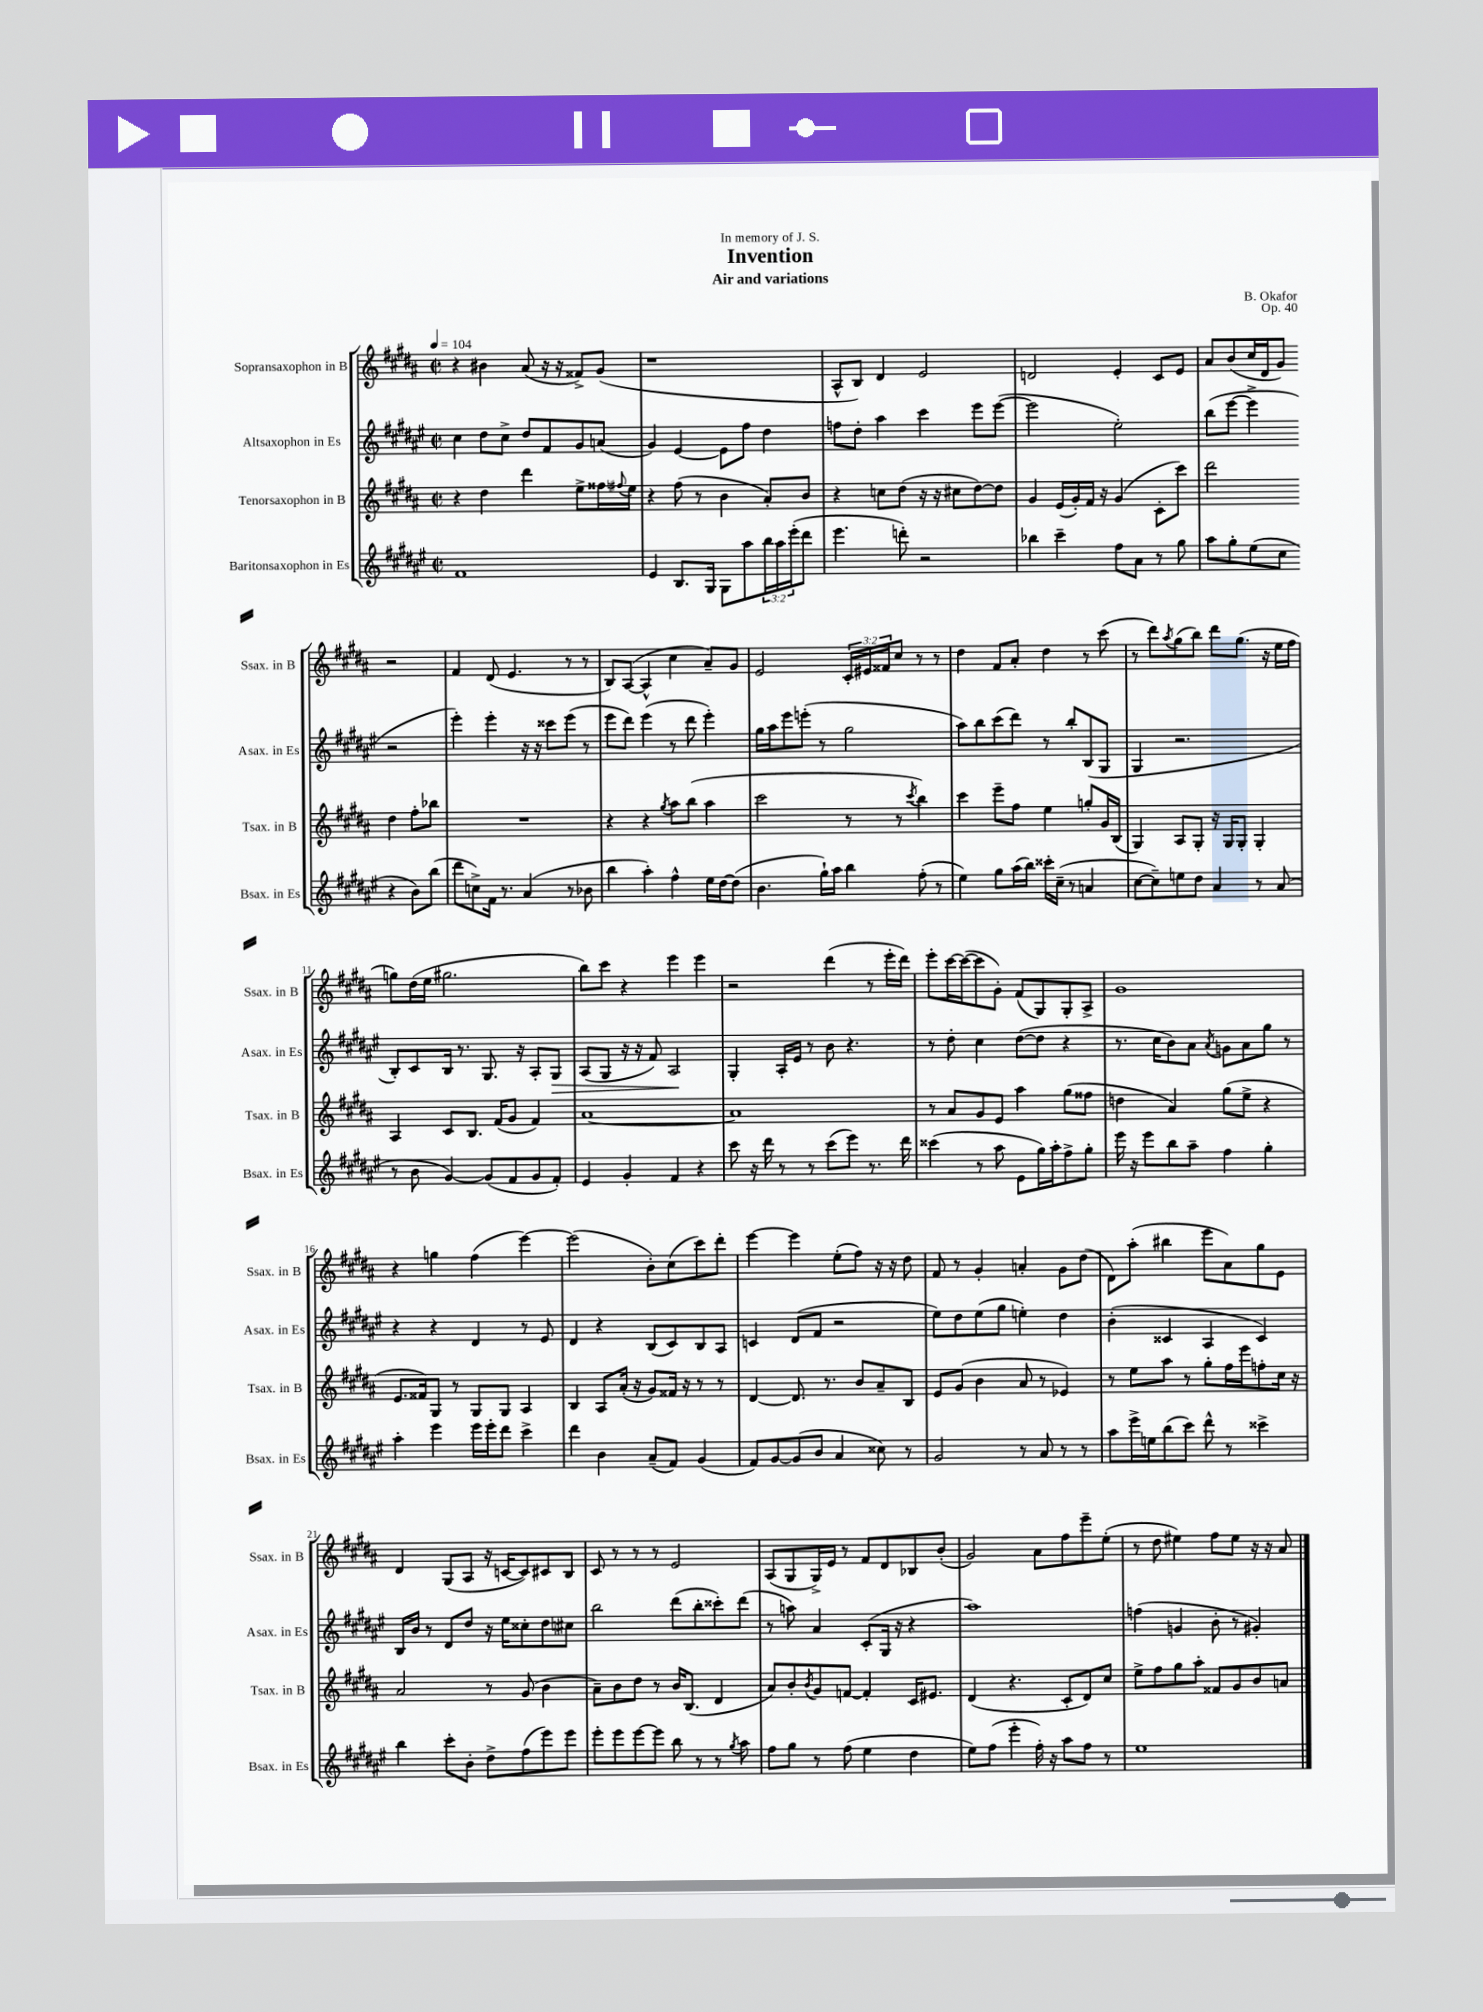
\header { title = "Invention" composer = "B. Okafor" subtitle = "Air and variations" dedication = "In memory of J. S." opus = "Op. 40" }
<<
\new StaffGroup <<
\new Staff = "s0" \with { instrumentName = "Sopransaxophon in B" shortInstrumentName = "Ssax. in B" } {
    \clef treble \key b \major \defaultTimeSignature \time 2/2 \override Staff.TupletNumber.text = #tuplet-number::calc-fraction-text \tempo 4 = 104
    r4 bis'4 ais'8( r16 r16 fisis'8->) gis'8( |
    r1 |
    ais8-^ b8) dis'4 e'2 |
    d'2 e'4-. cis'8 e'8 |
    ais'8 b'8( cis''16 dis'16 gis'8) r2 |
    fis'4 dis'8( e'4. r8 r8 |
    b8) ais8~( ais4-^ cis''4 ais'8--) gis'8 |
    e'2 \tuplet 3/2 { cis'16-. eis'16 fisis'16 } cis''8 r8 r8 |
    dis''4 fis'8 ais'8-. dis''4 r8 cis'''8( |
    r8 dis'''8) \acciaccatura { ais''8 } gis''8( b''8) dis'''8 gis''8.( r16 e''16 fis''16 |
    g''8) dis''16( e''16 gis''2. |
    b''8) cis'''8 r4 e'''4 e'''4 |
    r2 dis'''4( r8 e'''16-. dis'''16) |
    e'''8-. cis'''16~ cis'''16~( cis'''8 gis'8-.) fis'8( gis8) gis8-. ais8-> |
    gis'1 |
    r4 g''4 fis''4( e'''4~) |
    e'''2( b'8-.) cis''8( cis'''8) dis'''8-. |
    e'''4~ e'''4 e''8-.( fis''8) r16 r16 dis''8 |
    fis'8 r8 gis'4-. a'4-. gis'8 dis''8( |
    dis'8) ais''8-.( bis''4 e'''8 ais'8) gis''8 e'8 |
    dis'4 gis8( ais8 r16 c'16~ c'8) cis'8 b8 |
    cis'8 r8 r8 r8 e'2 |
    ais8( gis8 gis16->) e'16 r8 fis'8 dis'8 bes8 b'8-.( |
    gis'2) ais'8 fis''8 e'''8-- e''8-.( |
    r8 dis''8 eis''4) fis''8 eis''8 r16 r16 ais'8 \bar "|." |
}
\new Staff = "s1" \with { instrumentName = "Altsaxophon in Es" shortInstrumentName = "Asax. in Es" } {
    \clef treble \key fis \major \defaultTimeSignature \time 2/2
    cis''4 dis''8 cis''8-> dis''8 fis'8 gis'8 a'8( |
    gis'4) eis'4~ eis'8 fis''8 dis''4 |
    f''8 dis''8-. ais''4 cis'''4 eis'''8 eis'''8~( |
    eis'''2 eis''2-.) |
    b''8( eis'''8~ eis'''4-> r2 |
    eis'''4-.) eis'''4-. r16 r16 cisis'''8 eis'''8( r8 |
    eis'''8 dis'''8) eis'''4( r8 dis'''8 eis'''4-.) |
    gis''16 ais''16 eis'''8 e'''8-.( r8 gis''2 |
    ais''8) b''8 cis'''8( dis'''8) r8 b''8-. b8( gis8 |
    gis4 r2. |
    b8-.) cis'8 b16 r8. gis8. r16 ais8-. gis8\> |
    ais8( gis8 r16 r16 fis'8) ais2\! |
    gis4-. ais16-. eis'16 r8 b'8 r4. |
    r8 dis''8-. cis''4 dis''8~( dis''8 r4 |
    r8. cis''16 b'8) ais'8 \acciaccatura { ais'8 } g'8 ais'8 gis''8 r8 |
    r4 r4 dis'4 r8 eis'8 |
    dis'4 r4 b8( cis'8) b8 ais8 |
    c'4 dis'8( fis'8 r2 |
    eis''8) dis''8 eis''8( gis''8 e''4-.) dis''4 |
    b'4-.( cisis'4 ais4 cisis'4) |
    b16 b'16 r8 dis'8 dis''8 r16 eis''16 cisis''8-. dis''8 cis''8 |
    b''2 dis'''8( b''8-. cisis'''8-.) dis'''8( |
    r8 a''8) ais'4 cis'8-.( gis16 r16 r4 |
    ais''1) |
    f''4( g'4 b'8-. r8 gis'4-.) \bar "|." |
}
\new Staff = "s2" \with { instrumentName = "Tenorsaxophon in B" shortInstrumentName = "Tsax. in B" } {
    \clef treble \key b \major \defaultTimeSignature \time 2/2
    r4 dis''4 dis'''4 e''8-> fisis''16 \appoggiatura { fis''8 } e''16 |
    r4 fis''8( r8 b'4 ais'8-.) b'8 |
    r4 c''8 dis''8( r16 r16 cis''8 dis''8~) dis''8 |
    gis'4 e'16( gis'16-.) fis'16 r16 gis'4( cis'8-. cis'''8) |
    dis'''2 dis''4 fis''8-. bes''8 |
    R1 |
    r4 r4 \acciaccatura { gis''8 } ais''8 b''8( ais''4 |
    cis'''2 r8 r8 \acciaccatura { cis'''8 } b''4) |
    cis'''4 e'''8-- fis''8 e''4 g''8-. gis'16 b16( |
    gis4) ais8 gis8-. r16 gis16 gis8-. gis4-. |
    ais4 cis'8 b8. fis'16( gis'8 fis'4) |
    ais'1~ |
    ais'1 |
    r8 ais'8 gis'8 e'8 ais''4 gis''8( fisis''8 |
    d''4 ais'4) gis''8( e''8-> r4 |
    e'8. fisis'16) gis8 r8 gis8 gis8 ais4 |
    b4 ais8 ais'16-.( r16 gis'8) fisis'16 r16 r8 r8 |
    dis'4~ dis'8. r8. b'8 ais'8-- b8 |
    e'8 gis'8( b'4 ais'8 r8 ees'4) |
    r8 e''8 ais''8 r8 gis''8-. fis''16 e'''16 f''8-. cis''16 r16 |
    ais'2 r8 gis'8( b'4 |
    ais'8--) b'8 dis''8 r8 b'16 b8.( dis'4 |
    ais'8) b'8-. \acciaccatura { b'8 } gis'8 f'8~ f'4-. cis'16 eis'8. |
    dis'4( r4. cis'8-. dis'8) cis''8 |
    e''8-> fis''8 gis''8 ais''8-. fisis'8 gis'8 b'8 a'8 \bar "|." |
}
\new Staff = "s3" \with { instrumentName = "Baritonsaxophon in Es" shortInstrumentName = "Bsax. in Es" } {
    \clef treble \key fis \major \defaultTimeSignature \time 2/2 \override Staff.TupletNumber.text = #tuplet-number::calc-fraction-text
    fis'1 |
    eis'4 b8. gis16 gis8 ais''8 \tuplet 3/2 { b''16 ais''16 eis'''16-.( } dis'''8 |
    eis'''4. d'''8-.) r2 |
    bes''4 cis'''4-- fis''8 ais'8 r8 gis''8 |
    ais''8 gis''8-. eis''8( cis''8 r4 b'8) b''8( |
    dis'''8 c''8->) fis'16 r8. ais'4( r8 bes'8 |
    b''4 ais''4-.) fis''4-^ eis''16 dis''16~ dis''8( |
    b'4. gis''16-!) ais''16 b''4 fis''8-.( r8 |
    eis''4) gis''8 ais''16( b''16) cisis'''16-. cis''16--( r8 a'4 |
    cis''8~ cis''8--) e''8 dis''8 ais'4 r8 ais'8( |
    r8 b'8 gis'4~) gis'8( fis'8 gis'8 fis'8-.) |
    eis'4 gis'4-. fis'4 r4 |
    cis'''8 r16 dis'''16 r8 r8 cis'''8( eis'''8) r8. dis'''16 |
    cisis'''4( r8 ais''8 eis'8 gis''16) ais''16-. fis''8-> gis''8-. |
    eis'''16 r16 eis'''8 b''8 ais''8-- fis''4 gis''4-. |
    ais''4-. eis'''4 eis'''16 eis'''16-. dis'''8 cis'''4-> |
    dis'''4 b'4 ais'8--( fis'8) gis'4( |
    fis'8) gis'8~ gis'8( b'8 ais'4 cisis''8) r8 |
    gis'2 r8 ais'8 r8 r8 |
    ais''8 eis'''16-> e''16 b''8( cis'''8) dis'''8-^ r8 cisis'''4-> |
    b''4 cis'''8-. b'8-. dis''8-> fis''8( eis'''8) eis'''8 |
    eis'''8-. eis'''8 eis'''8~ eis'''8 b''8 r8 r8 \acciaccatura { gis''8 } ais''8 |
    fis''8 gis''8 r8 fis''8( eis''4 dis''4 |
    eis''8) fis''8( eis'''4-. fis''16-.) r16 ais''8 fis''8 r8 |
    eis''1 \bar "|." |
}
>>
>>
